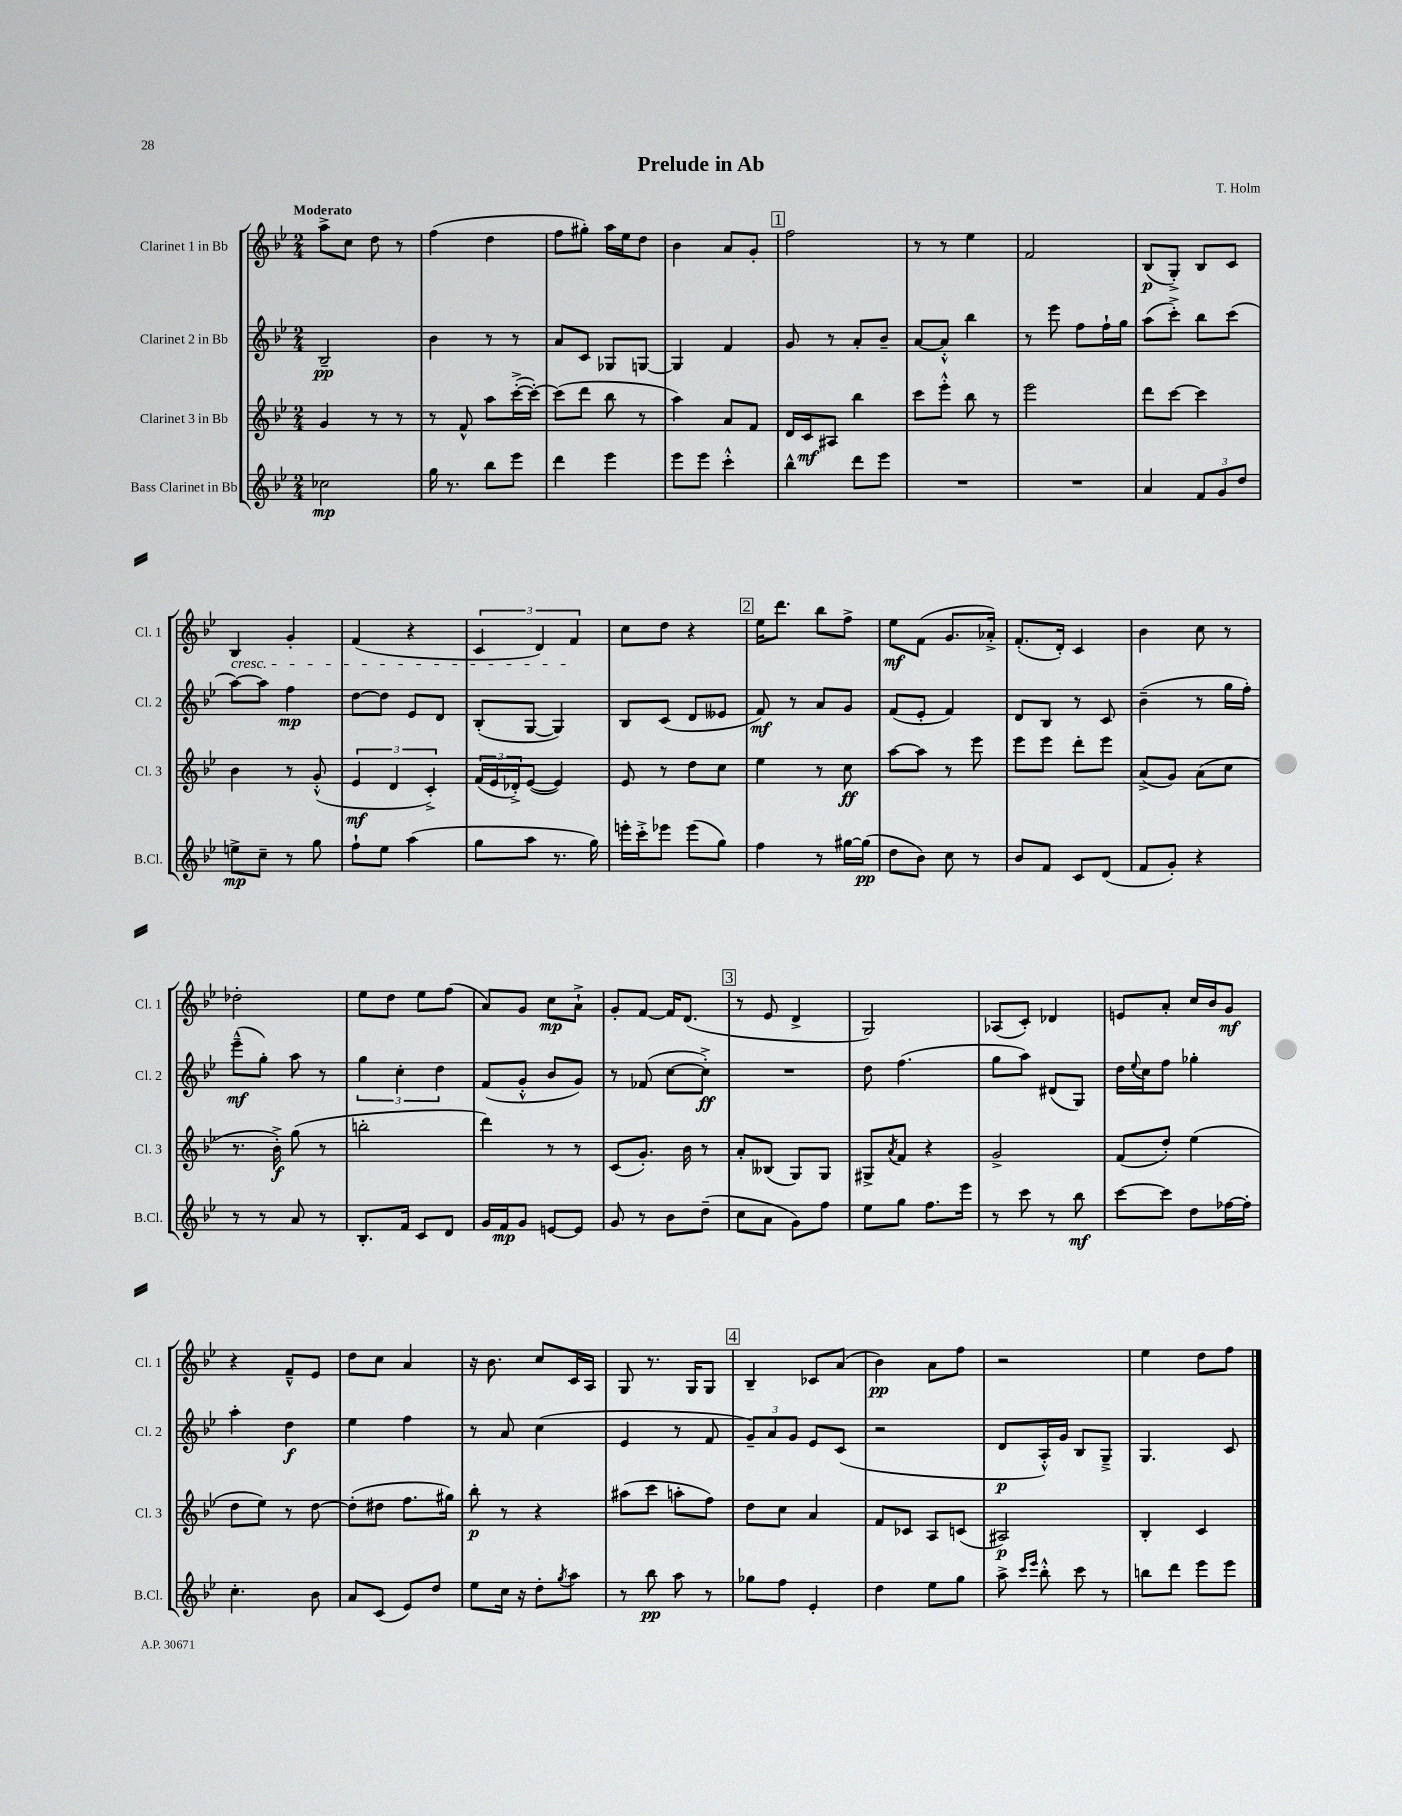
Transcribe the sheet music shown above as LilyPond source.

\header { title = "Prelude in Ab" composer = "T. Holm" }
<<
\new StaffGroup <<
\new Staff = "s0" \with { instrumentName = "Clarinet 1 in Bb" shortInstrumentName = "Cl. 1" } {
    \clef treble \key bes \major \numericTimeSignature \time 2/4 \tempo "Moderato"
    a''8-> c''8 d''8 r8 |
    f''4( d''4 |
    f''8 gis''8-.) a''16 ees''16 d''8 |
    bes'4 a'8 g'8-. |
    \mark \markup { \box "1" } f''2 |
    r8 r8 ees''4 |
    f'2 |
    bes8\p( g8-.->) bes8 c'8 |
    bes4\cresc g'4-. |
    f'4( r4 |
    \tuplet 3/2 { c'4 d'4) f'4\! } |
    c''8 d''8 r4 |
    \mark \markup { \box "2" } ees''16 d'''8. bes''8 f''8-> |
    ees''8\mf f'8( g'8. aes'16-.->) |
    f'8.-.( d'16-.) c'4 |
    bes'4 c''8 r8 |
    des''2-. |
    ees''8 d''8 ees''8 f''8( |
    a'8) g'8 c''8\mp a'8-!-> |
    g'8-. f'8~ f'16 d'8.( |
    \mark \markup { \box "3" } r8 ees'8 d'4-> |
    g2) |
    aes8( c'8-.) des'4 |
    e'8 a'8-. c''16 bes'16 g'8\mf |
    r4 f'8---^ ees'8 |
    d''8 c''8 a'4 |
    r16 bes'8. c''8 c'16 a16 |
    g8 r8. g16 g8 |
    \mark \markup { \box "4" } bes4-- ces'8 a'8( |
    bes'4\pp) a'8 f''8 |
    r2 |
    ees''4 d''8 f''8 \bar "|." |
}
\new Staff = "s1" \with { instrumentName = "Clarinet 2 in Bb" shortInstrumentName = "Cl. 2" } {
    \clef treble \key bes \major \numericTimeSignature \time 2/4
    bes2--\pp |
    bes'4 r8 r8 |
    a'8 c'8 ges8 g8~ |
    g4 f'4 |
    \mark \markup { \box "1" } g'8 r8 a'8-. bes'8-- |
    a'8~ a'8-.-^ bes''4 |
    r8 ees'''8 f''8 f''16-! g''16 |
    a''8( c'''8-.->) bes''8 c'''8( |
    a''8~) a''8 f''4\mp |
    d''8~ d''8 ees'8 d'8 |
    bes8-.( g8~ g4) |
    bes8 c'8( d'8 eeses'8 |
    \mark \markup { \box "2" } f'8\mf) r8 a'8 g'8 |
    f'8( ees'8-. f'4) |
    d'8 bes8 r8 c'8 |
    bes'4--( r8 g''16 f''16-.) |
    ees'''8---^\mf( g''8-.) a''8 r8 |
    \tuplet 3/2 { g''4 c''4-. d''4 } |
    f'8( g'8-.-^ bes'8 g'8) |
    r8 fes'8( c''8~ c''8-.->\ff) |
    \mark \markup { \box "3" } R2 |
    d''8 f''4.( |
    g''8 a''8) dis'8( g8) |
    d''16 \appoggiatura { ees''8 } c''16 f''8 ges''4-. |
    a''4-. d''4\f |
    ees''4 f''4 |
    r8 a'8 c''4( |
    ees'4 r8 f'8 |
    \mark \markup { \box "4" } \tuplet 3/2 { g'8--) a'8 g'8 } ees'8 c'8( |
    r2 |
    d'8\p a16-.-^) g'16 bes8 g8---> |
    g4. c'8 \bar "|." |
}
\new Staff = "s2" \with { instrumentName = "Clarinet 3 in Bb" shortInstrumentName = "Cl. 3" } {
    \clef treble \key bes \major \numericTimeSignature \time 2/4
    g'4 r8 r8 |
    r8 f'8-^ a''8 c'''16~-.->( c'''16~-.) |
    c'''8( d'''8 bes''8 r8 |
    a''4) a'8 f'8 |
    \mark \markup { \box "1" } d'16 c'16\mf ais8 bes''4 |
    c'''8 ees'''8-.-^ bes''8 r8 |
    ees'''2 |
    d'''8 c'''8~ c'''4 |
    bes'4 r8 g'8-.-^( |
    \tuplet 3/2 { ees'4\mf d'4 c'4-.->) } |
    \tuplet 3/2 { f'16( ees'16 des'16-.->) } ees'8~( ees'4) |
    ees'8 r8 d''8 c''8 |
    \mark \markup { \box "2" } ees''4 r8 c''8\ff |
    a''8~ a''8 r8 ees'''8 |
    ees'''8 ees'''8 d'''8-. ees'''8 |
    a'8->( g'8) a'8( c''8 |
    r8. bes'16-.->\f) g''8( r8 |
    b''2-. |
    d'''4) r8 r8 |
    c'8( g'8.-.) bes'16 r8 |
    \mark \markup { \box "3" } a'8-. beses8( g8) g8 |
    gis8-> \acciaccatura { a'8 } f'8 r4 |
    g'2-> |
    f'8( d''8-.) ees''4( |
    d''8 ees''8) r8 d''8~ |
    d''8-.( dis''8 f''8. gis''16) |
    bes''8-.\p r8 r4 |
    ais''8( c'''8 a''8-. f''8) |
    \mark \markup { \box "4" } d''8 c''8 a'4 |
    f'8 ces'8 a8 c'8( |
    ais2\p) |
    bes4-. c'4 \bar "|." |
}
\new Staff = "s3" \with { instrumentName = "Bass Clarinet in Bb" shortInstrumentName = "B.Cl." } {
    \clef treble \key bes \major \numericTimeSignature \time 2/4
    ces''2\mp |
    g''16 r8. bes''8 ees'''8 |
    d'''4 ees'''4 |
    ees'''8 ees'''8 c'''4-.-^ |
    \mark \markup { \box "1" } bes''4-^ d'''8 ees'''8 |
    R2 |
    R2 |
    a'4 \tuplet 3/2 { f'8 g'8 d''8 } |
    e''8->\mp c''8-- r8 g''8 |
    f''8-! ees''8 a''4( |
    g''8 a''8 r8. g''16) |
    e'''16-. c'''16-.-> ees'''8 ees'''8( g''8) |
    \mark \markup { \box "2" } f''4 r8 gis''16~ gis''16\pp( |
    d''8 bes'8) c''8 r8 |
    bes'8 f'8 c'8 d'8( |
    f'8 g'8-.) r4 |
    r8 r8 a'8 r8 |
    bes8.-. f'16 c'8 d'8 |
    g'16 f'16\mp g'8 e'8~ e'8 |
    g'8 r8 bes'8 d''8--( |
    \mark \markup { \box "3" } c''8 a'8 g'8) f''8 |
    ees''8 g''8 f''8. ees'''16 |
    r8 c'''8 r8 bes''8\mf |
    c'''8~ c'''8 d''8 fes''16~ fes''16-. |
    c''4.-. bes'8 |
    a'8 c'8( ees'8) d''8 |
    ees''8 c''16 r16 d''8-. \acciaccatura { g''8 } a''8 |
    r8 bes''8\pp a''8 r8 |
    \mark \markup { \box "4" } ges''8 f''8 ees'4-. |
    d''4 ees''8 g''8 |
    a''8-> \grace { c'''16 ees'''16 } bes''8-.-^ c'''8 r8 |
    b''8 d'''8 ees'''8 ees'''8 \bar "|." |
}
>>
>>
\layout { \context { \Score \remove "Bar_number_engraver" } }
